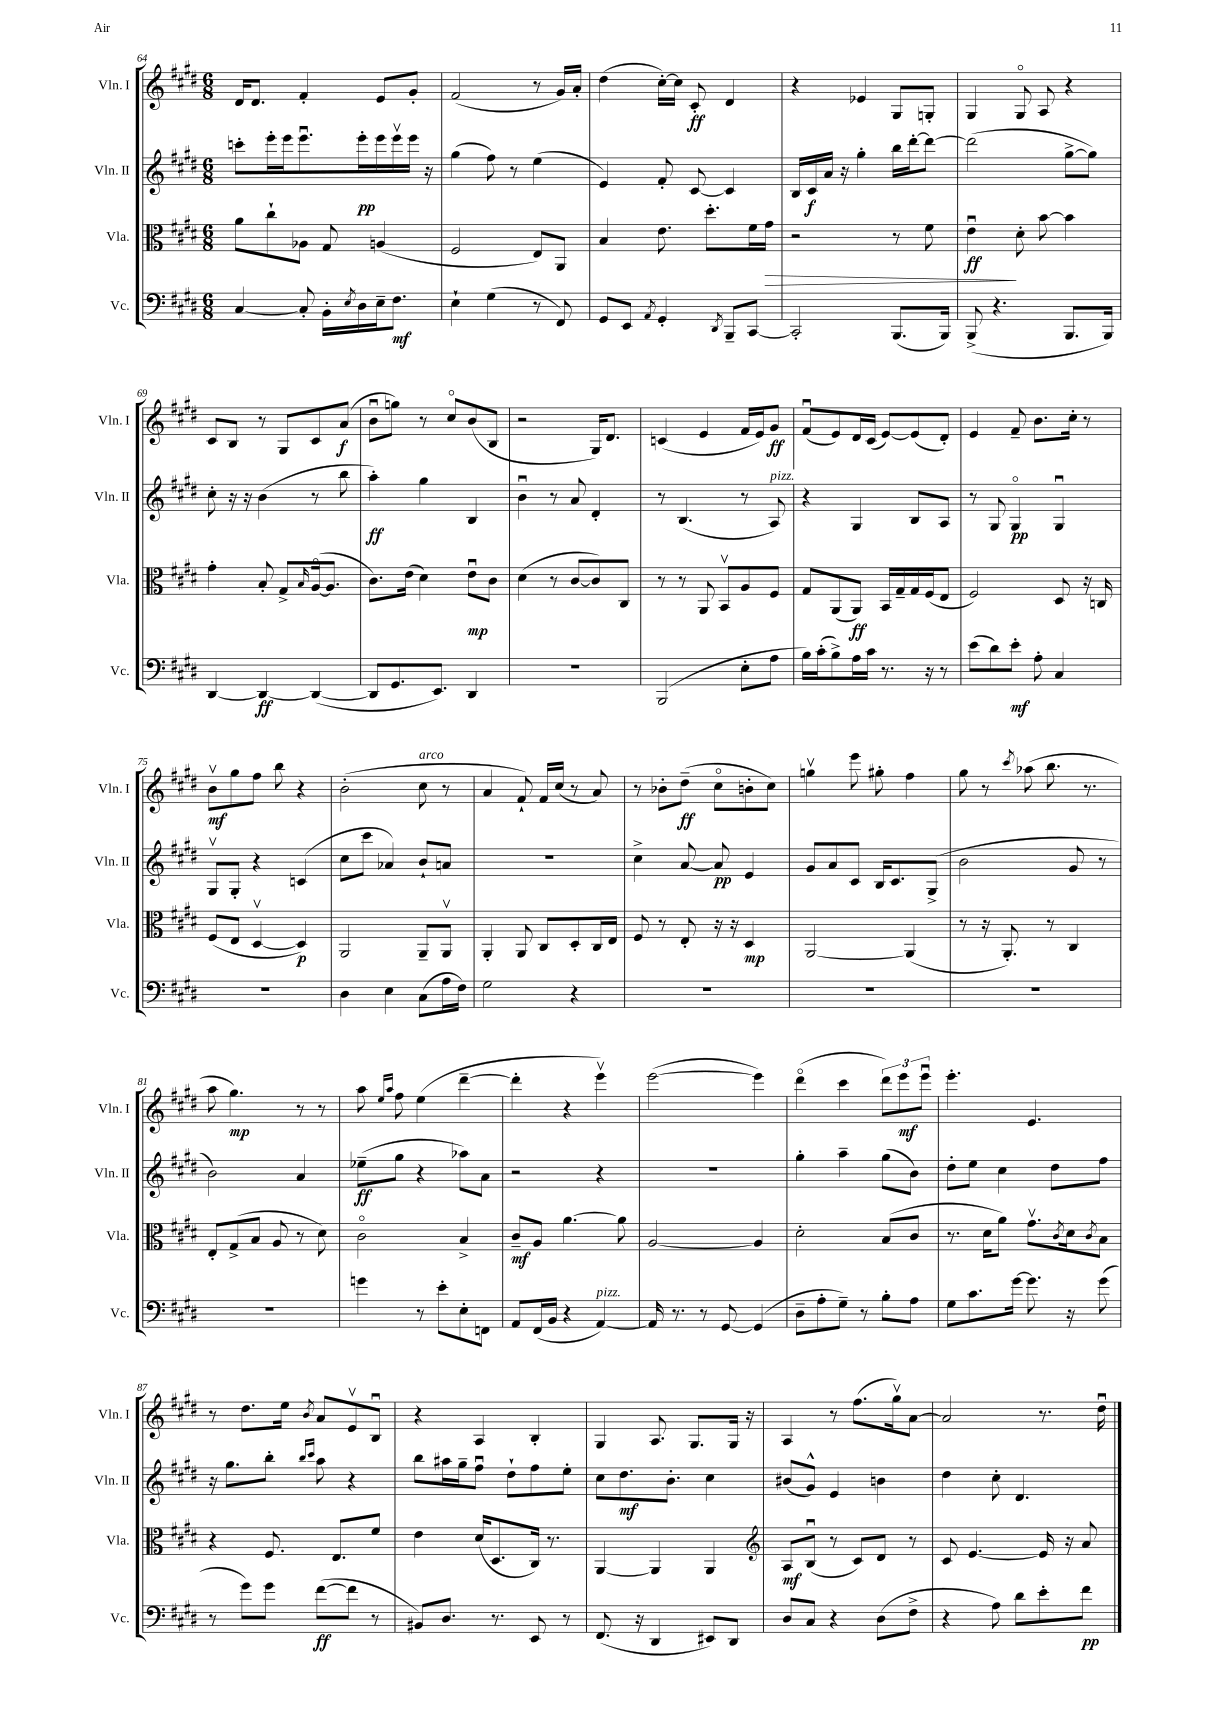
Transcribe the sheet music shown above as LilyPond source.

<<
\new StaffGroup <<
\new Staff = "s0" \with { instrumentName = "Vln. I" shortInstrumentName = "Vln. I" } {
    \clef treble \key e \major \numericTimeSignature \time 6/8
    dis'16 dis'8. fis'4-. e'8 gis'8-. |
    fis'2( r8 gis'16) a'16-. |
    dis''4( cis''16~-.) cis''16 cis'8-.\ff dis'4 |
    r4 ees'4 gis8 g8-. |
    gis4 gis8\flageolet a8 r4 |
    cis'8 b8 r8 gis8 cis'8 a'8\f( |
    b'8\downbow g''8) r8 cis''8\flageolet b'8( b8 |
    r2 gis16) dis'8. |
    c'4( e'4 fis'16 e'16) gis'8\ff |
    fis'8\downbow( e'8) dis'16 cis'16( e'8~) e'8( dis'8-.) |
    e'4 fis'8-- b'8. cis''16-. r8 |
    b'8\upbow\mf gis''8 fis''8 b''8 r4 |
    b'2-.( cis''8^\markup { \italic "arco" } r8 |
    a'4 fis'8-!) fis'16 cis''16( r8 a'8) |
    r8 bes'8-. dis''8--\ff( cis''8\flageolet b'8-. cis''8) |
    g''4\upbow e'''8 gis''8-. fis''4 |
    gis''8 r8 \acciaccatura { cis'''8 } aes''8( b''8. r8. |
    a''8 gis''4.\mp) r8 r8 |
    a''8 \grace { e''16 a''16 } fis''8 e''4( dis'''4~-- |
    dis'''4-. r4 e'''4\upbow) |
    e'''2~( e'''4) |
    dis'''4\flageolet( cis'''4 \tuplet 3/2 { dis'''8) e'''8\mf e'''8\downbow } |
    e'''4.-. e'4. |
    r8 dis''8. e''16 \acciaccatura { b'8 } a'8 e'8\upbow b8\downbow |
    r4 a4 b4-. |
    gis4 a8. gis8. gis16 r16 |
    a4 r8 fis''8.( gis''16\upbow) a'8~ |
    a'2 r8. dis''16\downbow \bar "|." |
}
\new Staff = "s1" \with { instrumentName = "Vln. II" shortInstrumentName = "Vln. II" } {
    \clef treble \key e \major \numericTimeSignature \time 6/8
    c'''8-. e'''16-. e'''16 e'''8.\downbow e'''16-.\pp e'''16 e'''16\upbow e'''16 r16 |
    gis''4( fis''8) r8 e''4( |
    e'4) fis'8-. cis'8~ cis'4 |
    b16 cis'16\f a'16 r16 gis''4-. b''16 dis'''16~-. dis'''8~ |
    dis'''2( gis''8~-> gis''8) |
    cis''8-. r16 r16 b'4( r8 b''8 |
    a''4-.\ff) gis''4 b4 |
    b'4\downbow r8 a'8 dis'4-. |
    r8 b4.( r8 a8^\markup { \italic "pizz." }) |
    r4 gis4 b8 a8 |
    r8 gis8 gis4\flageolet\pp gis4\downbow |
    gis8\upbow gis8-. r4 c'4( |
    cis''8 cis'''8 aes'4) b'8-! a'8 |
    R2. |
    cis''4-> a'8~ a'8\pp e'4 |
    gis'8 a'8 cis'8 b16 cis'8. gis8->( |
    b'2 gis'8 r8 |
    b'2) a'4 |
    ees''8--\ff( gis''8 r4 aes''8) a'8 |
    r2 r4 |
    R2. |
    gis''4-. a''4-- gis''8( b'8) |
    dis''8-. e''8 cis''4 dis''8 fis''8 |
    r16 gis''8. b''8-. \grace { b''16 cis'''16 } a''8 r4 |
    b''8 ais''16 gis''16-- fis''8\downbow dis''8-! fis''8 e''8-. |
    cis''8 dis''8.\mf b'8.-. cis''4 |
    bis'8( gis'8-^) e'4 b'4 |
    dis''4 cis''8-. dis'4. \bar "|." |
}
\new Staff = "s2" \with { instrumentName = "Vla." shortInstrumentName = "Vla." } {
    \clef alto \key e \major \numericTimeSignature \time 6/8
    a'8 cis''8-! aes8 gis8 a4( |
    fis2 e8) a,8 |
    b4 e'8. dis''8.-. fis'16 gis'16\> |
    r2 r8 fis'8 |
    e'4\downbow\ff\! dis'8-. b'8~ b'4 |
    gis'4-. b8-. gis8-> \grace { b16 } a16~\flageolet( a8. |
    cis'8.) e'16( dis'4) e'8\downbow\mp cis'8 |
    dis'4( r8 cis'8~ cis'8) cis8 |
    r8 r8 a,8 b,8\upbow a8 fis8 |
    gis8 a,8( a,8\ff) b,16 gis16-- gis16 fis16( e8 |
    fis2) dis8 r16 c16 |
    fis8( e8 dis4~\upbow dis4\p) |
    a,2 a,8-- a,8\upbow |
    a,4-. a,8 cis8 dis8-. cis16 e16 |
    fis8 r8 e8-. r16 r16 dis4\mp |
    a,2~ a,4( |
    r8 r16 a,8.-.) r8 cis4 |
    e8-. gis8->( b8 a8 r8 dis'8) |
    cis'2\flageolet b4-> |
    cis'8--\mf a8 a'4.~ a'8 |
    a2~ a4 |
    dis'2-. b8( cis'8 |
    r8. dis'16 a'8) gis'8.\upbow \acciaccatura { cis'8 } dis'16 \acciaccatura { cis'8 } b8 |
    r4 fis8. e8. fis'8 |
    e'4 dis'16( dis8. cis16) r8. |
    a,4~ a,4 a,4 |
    \clef treble a8\mf b8\downbow( r8 cis'8) dis'8 r8 |
    cis'8 e'4.~ e'16 r16 a'8 \bar "|." |
}
\new Staff = "s3" \with { instrumentName = "Vc." shortInstrumentName = "Vc." } {
    \clef bass \key e \major \numericTimeSignature \time 6/8
    cis4~ cis8-. b,16-. \acciaccatura { e8 } dis16 e16-- fis8.\mf |
    e4-! gis4( r8 fis,8) |
    gis,8 e,8 \acciaccatura { a,8 } gis,4-. \acciaccatura { dis,8 } b,,8-- cis,8~ |
    cis,2-. b,,8.( b,,16) |
    b,,8->( r4. b,,8. b,,16) |
    dis,4~ dis,4~\ff dis,4~( |
    dis,8 gis,8. e,8.) dis,4 |
    r2. |
    b,,2( e8-. a8 |
    b16) cis'16-.( b8->) a16 cis'16 r8. r16 r8 |
    e'8( dis'8) e'8-.\mf a8-. cis4 |
    R2. |
    dis4 e4 cis8( a16 fis16) |
    gis2 r4 |
    R2. |
    R2. |
    R2. |
    R2. |
    g'4 r8 e'8-. e8-. f,8 |
    a,8 fis,16( b,16 r4 a,4~^\markup { \italic "pizz." }) |
    a,16 r8. r8 gis,8~ gis,4( |
    dis8-- a8-. gis8--) r8 b8-. a8 |
    gis8 cis'8. gis'16~ gis'8. r16 gis'8( |
    r8 gis'8) gis'8 fis'8~\ff( fis'8 r8 |
    bis,8) dis8. r8. e,8 r8 |
    fis,8.( r16 dis,4 eis,8) dis,8 |
    dis8 cis8 r4 dis8( fis8-> |
    r4 a8) dis'8 e'8-. fis'8\pp \bar "|." |
}
>>
>>
\layout { \context { \Score currentBarNumber = #64 } }
